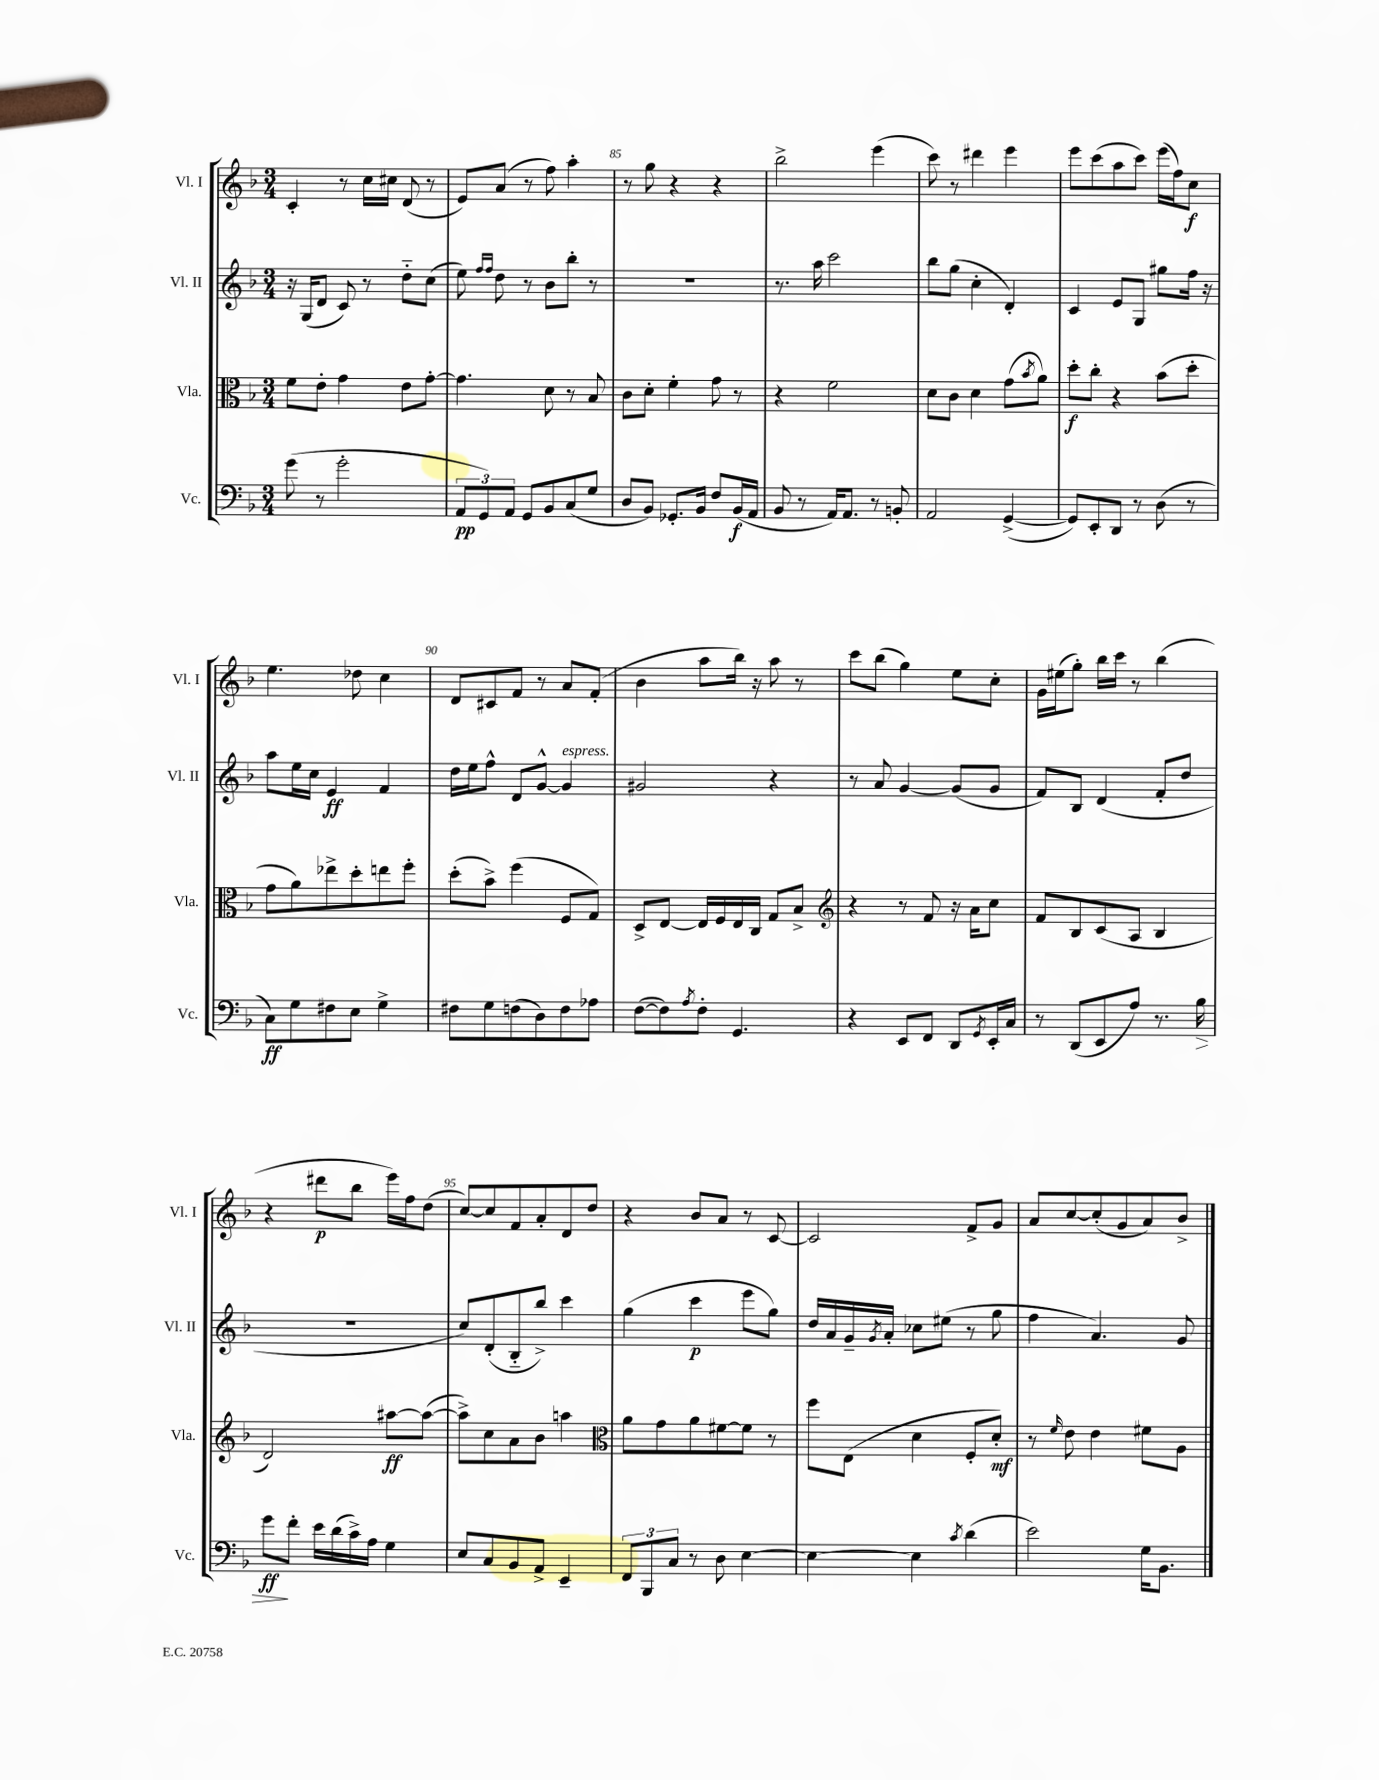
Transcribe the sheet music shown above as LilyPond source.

<<
\new StaffGroup <<
\new Staff = "s0" \with { instrumentName = "Vl. I" shortInstrumentName = "Vl. I" } {
    \clef treble \key f \major \numericTimeSignature \time 3/4
    c'4-. r8 c''16 cis''16 d'8( r8 |
    e'8) a'8( r8 f''8) a''4-. |
    r8 g''8 r4 r4 |
    bes''2-> e'''4( |
    c'''8) r8 dis'''4 e'''4 |
    e'''8 c'''8( a''8 c'''8) e'''16( f''16) c''8\f |
    e''4. des''8 c''4 |
    d'8 cis'8 f'8 r8 a'8 f'8-.( |
    bes'4 a''8 bes''16) r16 a''8 r8 |
    c'''8 bes''8( g''4) e''8 c''8-. |
    g'16 eis''16( g''8-.) bes''16 c'''16 r8 bes''4( |
    r4 dis'''8\p bes''8 e'''16) f''16 d''8( |
    c''8~) c''8 f'8 a'8-. d'8 d''8 |
    r4 bes'8 a'8 r8 c'8~ |
    c'2 f'8-> g'8 |
    a'8 c''8~ c''8-.( g'8 a'8) bes'8-> \bar "|." |
}
\new Staff = "s1" \with { instrumentName = "Vl. II" shortInstrumentName = "Vl. II" } {
    \clef treble \key f \major \numericTimeSignature \time 3/4
    r16 g16( d'8 c'8) r8 d''8-_ c''8( |
    e''8) \grace { f''16 f''16 } d''8 r8 bes'8 bes''8-. r8 |
    R2. |
    r8. a''16 c'''2 |
    bes''8 g''8( c''4-. d'4-.) |
    c'4 e'8 g8 gis''8 f''16 r16 |
    a''8 e''16 c''16 e'4\ff f'4 |
    d''16 e''16 f''8-^ d'8 g'8~-^ g'4^\markup { \italic "espress." } |
    gis'2 r4 |
    r8 a'8 g'4~ g'8( g'8 |
    f'8) bes8 d'4( f'8-. d''8 |
    R2. |
    c''8) d'8-.( bes8-_ bes''8->) c'''4 |
    g''4( c'''4\p e'''8 g''8) |
    d''16 a'16 g'16-- \acciaccatura { g'8 } a'16-. ces''8 eis''8( r8 g''8 |
    f''4 a'4.) g'8 \bar "|." |
}
\new Staff = "s2" \with { instrumentName = "Vla." shortInstrumentName = "Vla." } {
    \clef alto \key f \major \numericTimeSignature \time 3/4
    f'8 e'8-. g'4 e'8 g'8~-. |
    g'4. d'8 r8 bes8 |
    c'8 d'8-. f'4-. g'8 r8 |
    r4 f'2 |
    d'8 c'8 d'4 g'8( \acciaccatura { bes'8 } a'8) |
    d''8-.\f c''8-. r4 bes'8( d''8-. |
    g'8 a'8) ees''8-> d''8-. e''8 f''8-. |
    d''8-.( bes'8->) f''4( f8 g8) |
    d8-> e8~ e16 f16 e16 c16 g8 bes8-> |
    \clef treble r4 r8 f'8 r16 a'16 c''8 |
    f'8 bes8 c'8( a8 bes4 |
    d'2) ais''8~\ff ais''8~( |
    ais''8->) c''8 a'8 bes'8 a''4 |
    \clef alto a'8 g'8 a'8 fis'8~ fis'8 r8 |
    f''8 e8( d'4 f8-. d'8-.\mf) |
    r8 \grace { f'16 } e'8 e'4 fis'8 a8 \bar "|." |
}
\new Staff = "s3" \with { instrumentName = "Vc." shortInstrumentName = "Vc." } {
    \clef bass \key f \major \numericTimeSignature \time 3/4
    g'8( r8 g'2-. |
    \tuplet 3/2 { a,8\pp g,8) a,8 } g,8 bes,8 c8( g8 |
    d8 bes,8) ges,8.-. bes,16 f8 bes,16\f( a,16 |
    bes,8 r8 a,16) a,8. r8 b,8-. |
    a,2 g,4~->( |
    g,8) e,8-. d,8 r8 d8( r8 |
    c8\ff) g8 fis8 e8 g4-> |
    fis8 g8 f8( d8) f8 aes8 |
    f8~( f8) \acciaccatura { a8 } f8-. g,4. |
    r4 e,8 f,8 d,8 \acciaccatura { g,8 } e,16-. c16 |
    r8 d,8( e,8 a8) r8. bes16\> |
    g'8\ff\! f'8-. e'16 d'16( c'16->) a16 g4 |
    e8 c8 bes,8 a,8-> e,4-- |
    \tuplet 3/2 { f,8 bes,,8 c8 } r8 d8 e4~ |
    e4~ e4 \acciaccatura { c'8 } d'4( |
    e'2) g16 bes,8. \bar "|." |
}
>>
>>
\layout { \context { \Score currentBarNumber = #83 \override BarNumber.break-visibility = ##(#f #t #t) barNumberVisibility = #(every-nth-bar-number-visible 5) } }
